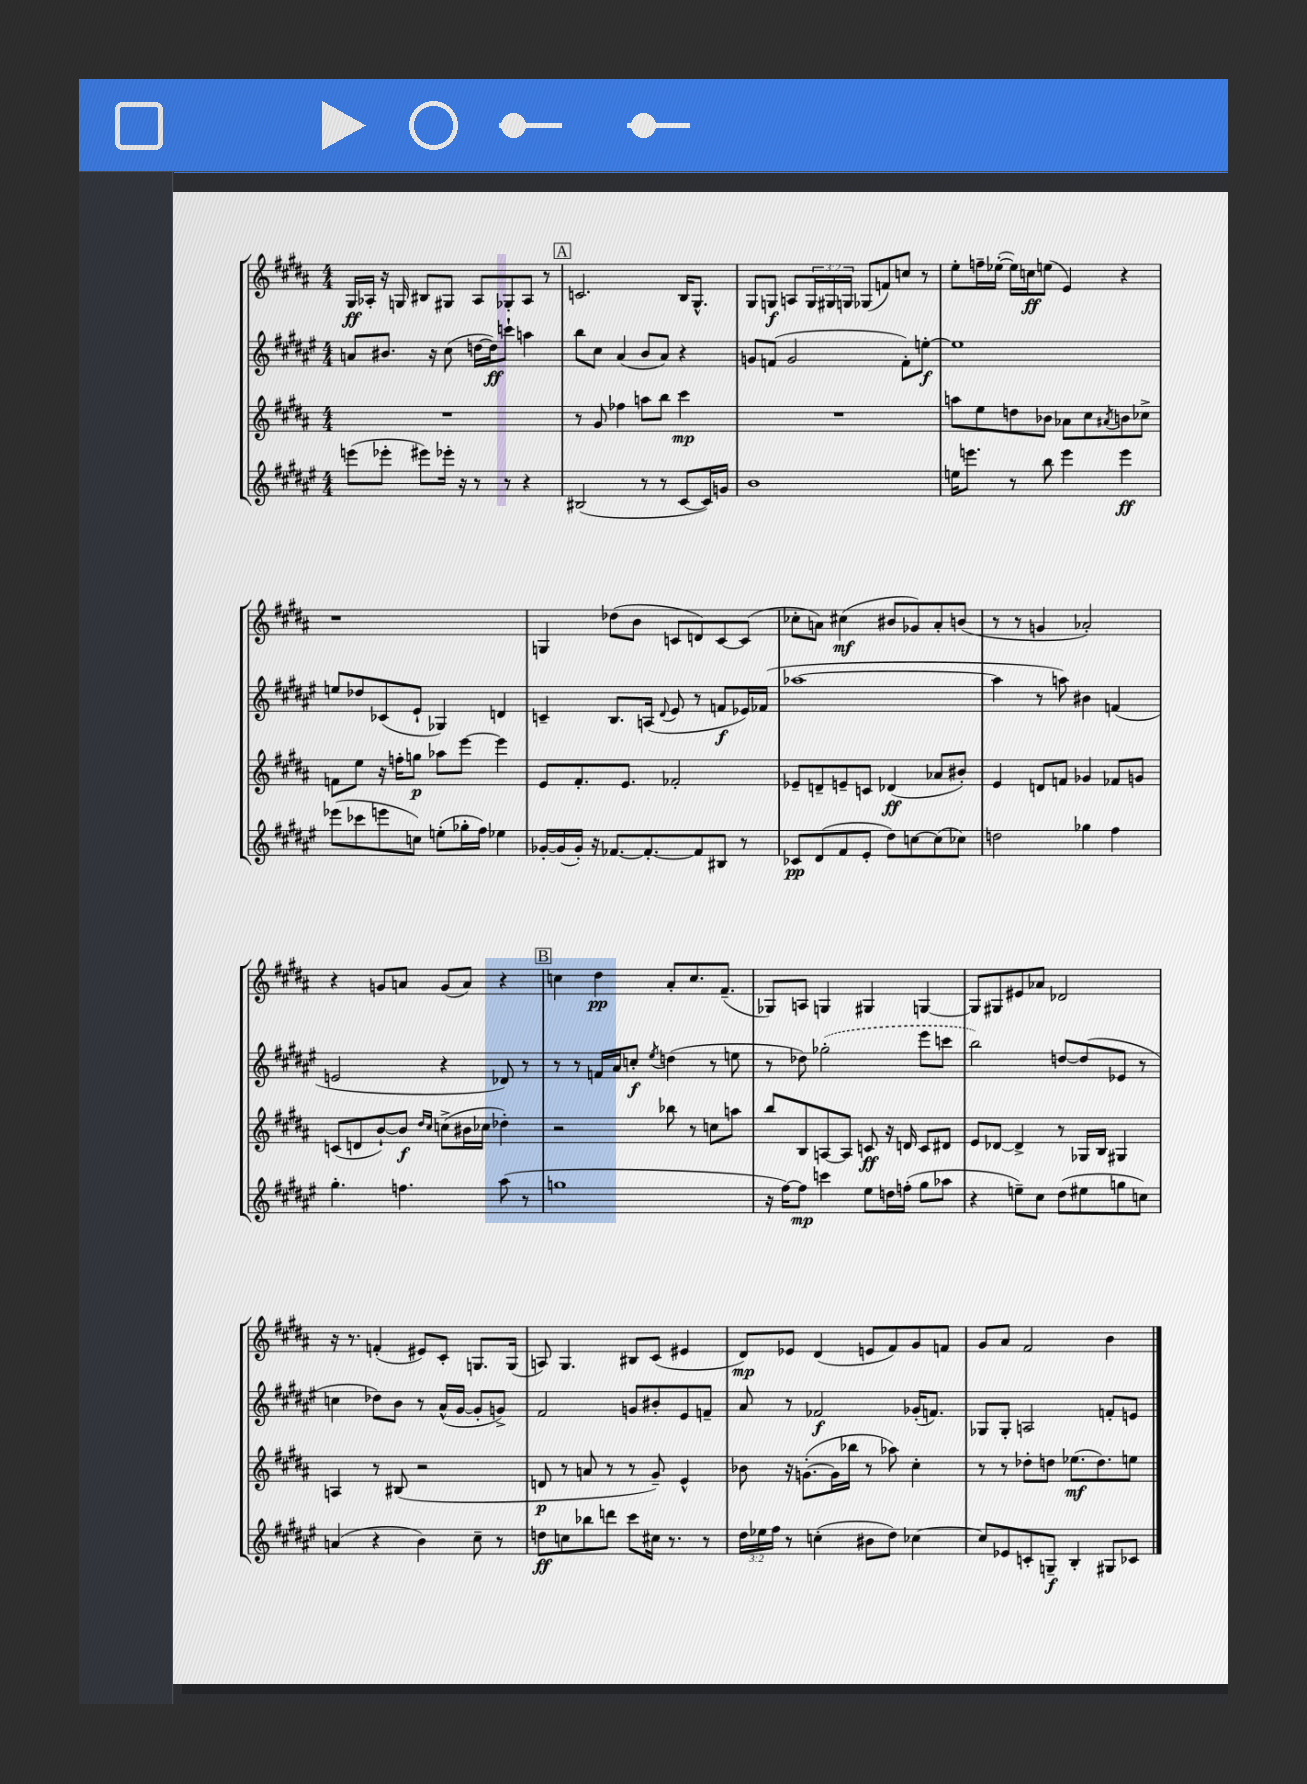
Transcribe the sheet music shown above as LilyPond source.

<<
\new StaffGroup <<
\new Staff = "s0" {
    \clef treble \key b \major \numericTimeSignature \time 4/4 \override Staff.TupletNumber.text = #tuplet-number::calc-fraction-text
    gis16\ff aes16-. r16 g16 bis8 gis8 aes8 ges8-. aes8 r8 |
    \mark \markup { \box "A" } c'2. b16 gis8.-^ |
    gis8 g8\f a8 \tuplet 3/2 { g16 gis16 g16 } ges8( f'8) c''8 r8 |
    e''8-. f''16-- ees''16~-.( ees''16) c''16\ff e''8( e'4) r4 |
    r1 |
    g4 des''8( b'8 c'8 d'8) c'8~ c'8( |
    ces''8-. a'8) cis''4\mf( bis'8 ges'8) a'8-. b'8( |
    r8 r8 g'4 aes'2-.) |
    r4 g'8 a'8 g'8( a'8) r4 |
    \mark \markup { \box "B" } c''4 dis''4\pp ais'8-. c''8. fis'8.--( |
    ges8) a8 g4 gis4 g4~ |
    g8 gis8 eis'8 aes'8 des'2 |
    r16 r8. f'4-.( eis'8) cis'8-. g8. g16( |
    a8) gis4. bis8 cis'8( eis'4 |
    dis'8\mp) ees'8 dis'4( e'8 fis'8) gis'8 f'8 |
    gis'8 ais'8 fis'2 b'4 \bar "|." |
}
\new Staff = "s1" {
    \clef treble \key fis \major \numericTimeSignature \time 4/4
    a'8 bis'8. r16 cis''8( d''16~ d''16\ff) c'''8-! a''4 |
    \mark \markup { \box "A" } b''8 cis''8 ais'4( b'8 ais'8) r4 |
    g'8 f'8( g'2 f'8-.) e''8~-.\f |
    e''1 |
    e''8 des''8 ces'8( eis'8-! ges4) d'4 |
    c'4-- b8. a16( \appoggiatura { dis'8 } eis'8 r8 f'8\f ees'16) fes'16( |
    aes''1~ |
    aes''4 r8 a''8) bis'4 f'4( |
    e'2 r4 des'8) r8 |
    \mark \markup { \box "B" } r8 r8 f'16 ais'16 c''8-.\f \acciaccatura { eis''8 } d''4( r8 e''8 |
    r8 des''8) \once \slurDashed ges''2-.( eis'''8 c'''8 |
    b''2) d''8~ d''8( ees'8 r8 |
    c''4 des''8) b'8 r8 ais'16-^( gis'16~ gis'8-. g'8->) |
    fis'2 g'8 bis'8-. eis'8 f'8-- |
    ais'8 r8 fes'2\f ges'16-.( f'8.) |
    ges8 ges8-. a2 f'8-. e'8 \bar "|." |
}
\new Staff = "s2" {
    \clef treble \key b \major \numericTimeSignature \time 4/4
    R1 |
    \mark \markup { \box "A" } r8 gis'8 fes''4 a''8 b''8 cis'''4\mp |
    R1 |
    a''8 e''8 d''8 bes'8 aes'8 cis''8 \acciaccatura { ais'8 } b'8 ces''8-> |
    f'8 e''8 r16 f''16-. g''8\p aes''8 e'''8~ e'''4 |
    e'8 fis'8.-. e'8. fes'2-. |
    ees'8-- d'8-- e'8-- c'8 des'4\ff( aes'8 bis'8-.) |
    e'4 d'8 f'8 ges'4 fes'8 g'8 |
    c'8( d'8 b'8~-!) b'8\f \grace { dis''16 cis''16 } c''8->( bis'16 ces''16 des''4-.) |
    \mark \markup { \box "B" } r2 bes''8 r8 c''8 a''8 |
    b''8 b8 a8~ a8 c'8\ff r16 d'16 c'8 dis'8 |
    e'8 des'8~ des'4-> r8 ges16 b16 gis4 |
    a4 r8 bis8( r2 |
    d'8\p r8 a'8 r8 r8 gis'8--) e'4-^ |
    bes'8 r16 g'8.~-.( g'16 bes''16 r8 aes''8) cis''4-. |
    r8 r8 des''8-. d''8 ees''8.\mf( d''8.) e''8 \bar "|." |
}
\new Staff = "s3" {
    \clef treble \key fis \major \numericTimeSignature \time 4/4 \override Staff.TupletNumber.text = #tuplet-number::calc-fraction-text
    e'''8( ees'''8-. eis'''8) ees'''16-. r16 r8 r8 r4 |
    \mark \markup { \box "A" } bis2( r8 r8 cis'8~ cis'16) g'16 |
    b'1 |
    e''16 e'''8. r8 b''8 e'''4 e'''4\ff |
    ees'''8( ces'''8 e'''8 c''8) e''8-.( ges''16-. fis''16) ees''4 |
    ges'16~-. ges'16( ges'16-.) r16 fes'8.~ fes'8.~-. fes'8 bis8 r8 |
    ces'8\pp dis'8( fis'8 eis'8-. dis''8) c''8~ c''8( ces''8) |
    d''2 ges''4 fis''4 |
    gis''4.-. f''4. ais''8( r8 |
    \mark \markup { \box "B" } g''1 |
    r16 fis''16~) fis''8\mp c'''4 eis''8 d''16 f''16-.( gis''8 aes''8 |
    r4 e''8--) cis''8 dis''8( eis''8 g''8 c''8) |
    a'4( r4 b'4) cis''8-- r8 |
    d''8\ff c''8 bes''8 d'''8 cis'''8 cis''16 r8. r8 |
    \tuplet 3/2 { dis''16 ees''16 fis''16 } r8 c''4-.( bis'8 dis''8) ces''4~ |
    ces''8 ees'8 c'8-. g8--\f b4-. gis8 ces'8 \bar "|." |
}
>>
>>
\layout { \context { \Score \remove "Bar_number_engraver" } }
